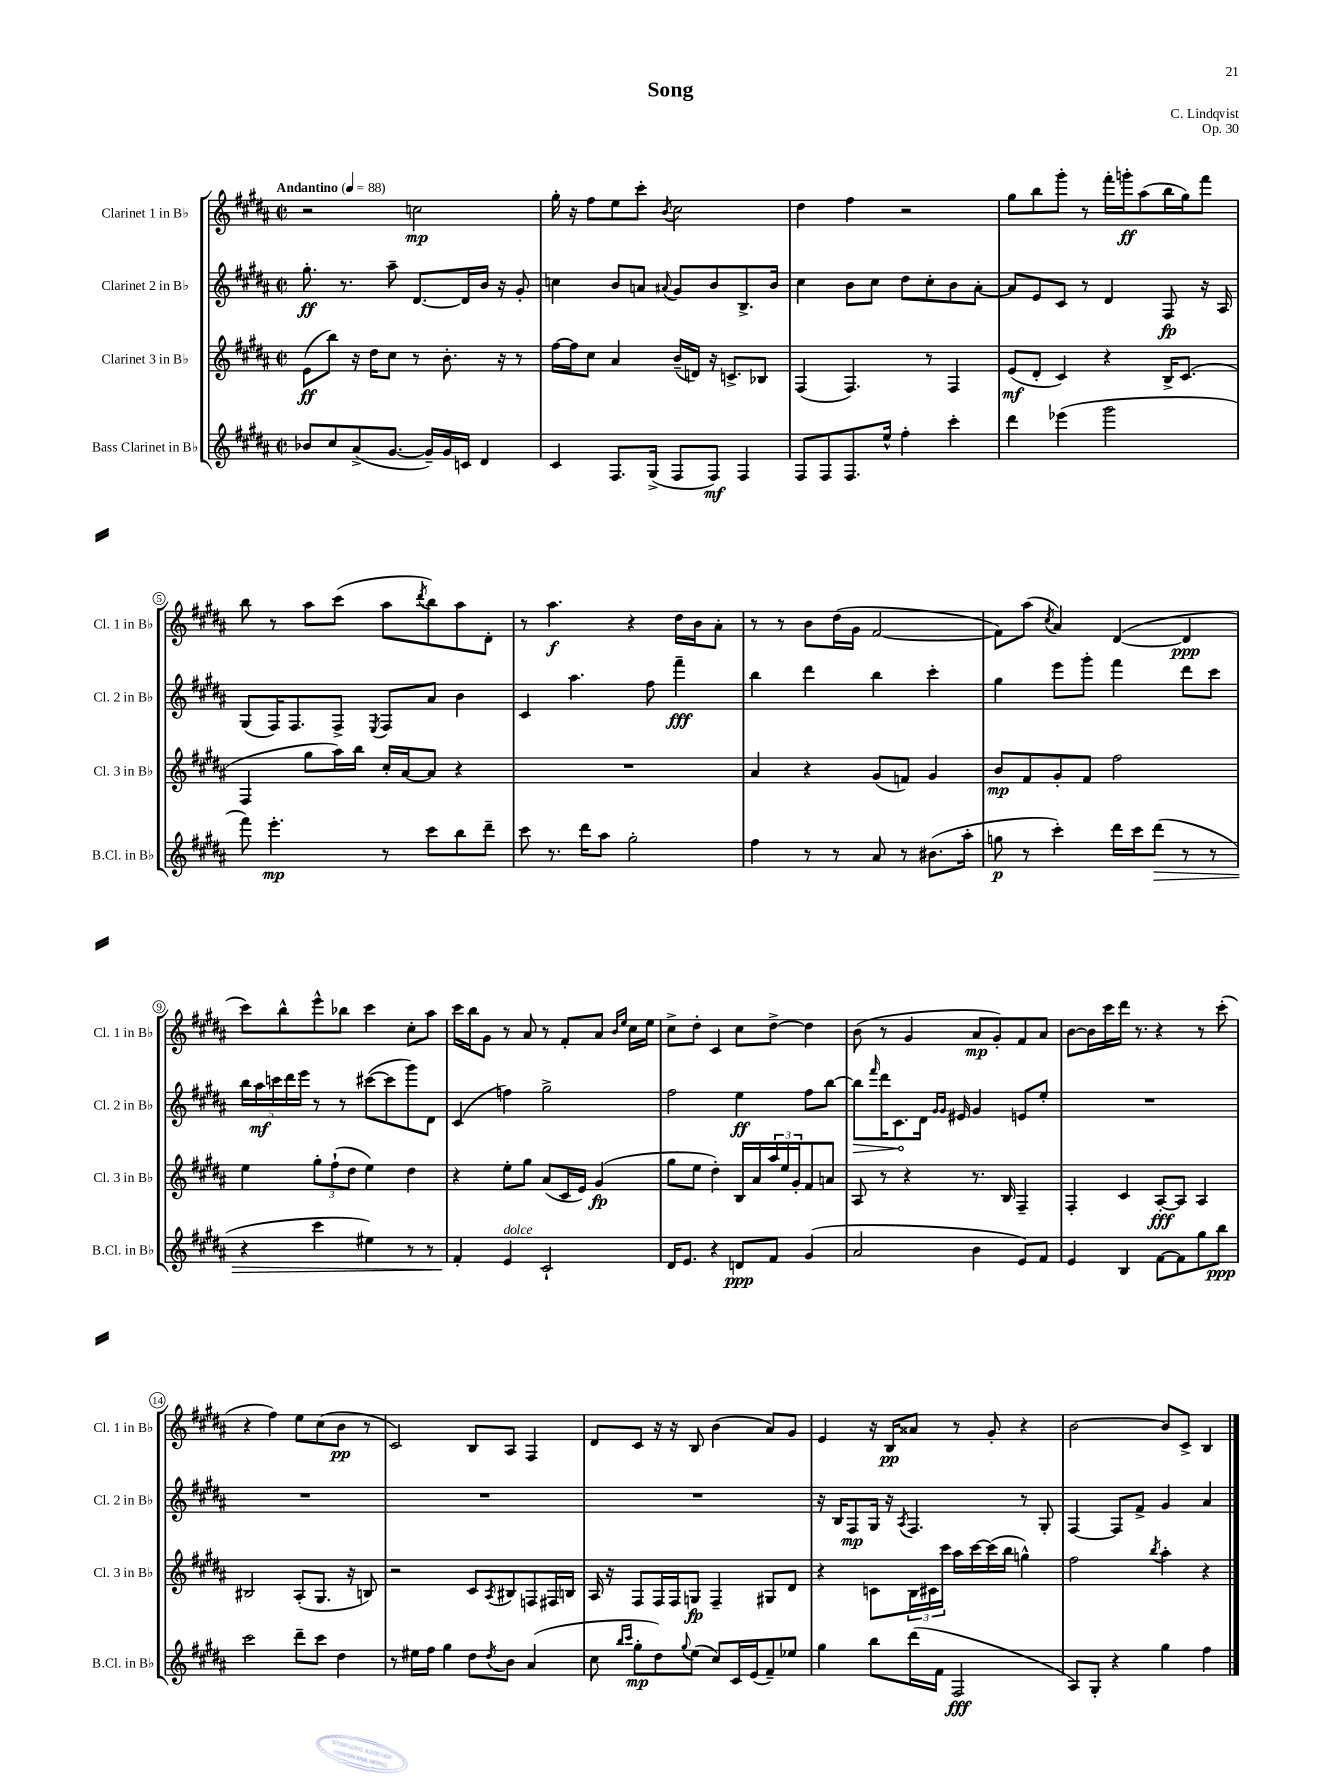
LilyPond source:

\header { title = "Song" composer = "C. Lindqvist" opus = "Op. 30" }
<<
\new StaffGroup <<
\new Staff = "s0" \with { instrumentName = "Clarinet 1 in Bb" shortInstrumentName = "Cl. 1 in Bb" } {
    \clef treble \key b \major \defaultTimeSignature \time 2/2 \tempo "Andantino" 4 = 88
    r2 c''2\mp |
    gis''16-. r16 fis''8 e''8 cis'''8-. \acciaccatura { b'8 } cis''2 |
    dis''4 fis''4 r2 |
    gis''8 b''8 gis'''8-. r8 fis'''16-. g'''16-.\ff ais''8( b''16 gis''16) fis'''8 |
    b''8 r8 ais''8 cis'''8( ais''8 \acciaccatura { dis'''8 } b''8) ais''8 dis'8-. |
    r8 ais''4.\f r4 dis''16 b'16 ais'8-. |
    r8 r8 b'8 dis''16( gis'16 fis'2~ |
    fis'8) ais''8( \acciaccatura { cis''8 } ais'4) dis'4~( dis'4\ppp |
    cis'''8) b''8-^ e'''8-^ bes''8 cis'''4 cis''8-. ais''8 |
    cis'''16 b''16 gis'8 r8 ais'8 r8 fis'8-. ais'8 \grace { b'16 e''16 } cis''16 e''16 |
    cis''8-> dis''8-. cis'4 cis''8 dis''8~-> dis''4 |
    b'8( r8 gis'4 ais'8\mp gis'8-.) fis'8 ais'8 |
    b'8~ b'16 cis'''16 dis'''16 r8. r4 r8 cis'''8-.( |
    r4 fis''4) e''8 cis''8( b'8\pp r8 |
    cis'2) b8 ais8 fis4 |
    dis'8 cis'8 r16 r16 b8 b'4( ais'8) gis'8 |
    e'4 r16 b16\pp aisis'8 r8 gis'8-. r4 |
    b'2~ b'8 cis'8-> b4 \bar "|." |
}
\new Staff = "s1" \with { instrumentName = "Clarinet 2 in Bb" shortInstrumentName = "Cl. 2 in Bb" } {
    \clef treble \key b \major \defaultTimeSignature \time 2/2
    gis''8.-.\ff r8. ais''8-- dis'8.~ dis'16 b'16 r16 gis'8-. |
    c''4 b'8 a'8 \appoggiatura { ais'8 } gis'8 b'8 b8.-> b'16 |
    cis''4 b'8 cis''8 dis''8 cis''8-. b'8 ais'8~-. |
    ais'8 e'8 cis'8 r8 dis'4 fis8\fp r16 ais16 |
    gis8( fis16) fis8. fis8-> \acciaccatura { e8 } fis8 ais'8 b'4 |
    cis'4 ais''4. fis''8 fis'''4--\fff |
    b''4 dis'''4 b''4 cis'''4-. |
    gis''4 e'''8 gis'''8-. fis'''4 dis'''8 cis'''8 |
    \tuplet 5/4 { b''16 ais''16\mf c'''16 dis'''16 e'''16 } r8 r8 cis'''8~( cis'''8 gis'''8) dis'8 |
    cis'4( f''4) gis''2-> |
    fis''2 e''4\ff fis''8 b''8~ |
    \once \override Hairpin.circled-tip = ##t b''8\> \grace { fis'''16 } dis'''16 cis'8.\! dis'16 \grace { gis'16 gis'16 } eis'16 gis'4 e'8 e''8-. |
    R1 |
    R1 |
    R1 |
    R1 |
    r16 b16 fis8\mp gis16 r16 \acciaccatura { ais8 } fis4. r8 gis8-. |
    fis4~ fis8 fis'8-> gis'4 ais'4 \bar "|." |
}
\new Staff = "s2" \with { instrumentName = "Clarinet 3 in Bb" shortInstrumentName = "Cl. 3 in Bb" } {
    \clef treble \key b \major \defaultTimeSignature \time 2/2
    e'8\ff( b''8) r16 dis''16 cis''8 r8 b'8.-. r16 r8 |
    fis''16~ fis''16 cis''8 ais'4 b'16--( d'16) r16 c'8.-> bes8 |
    fis4( fis4.) r8 fis4 |
    e'8\mf( dis'8-. cis'4) r4 b16-> cis'8.( |
    fis4 gis''8 ais''16) b''16 cis''16-. ais'16~ ais'8 r4 |
    R1 |
    ais'4 r4 gis'8( f'8) gis'4 |
    b'8\mp fis'8 gis'8-. fis'8 fis''2 |
    e''4 \tuplet 3/2 { gis''8-. fis''8-!( dis''8 } e''4) dis''4 |
    r4 e''8-. gis''8 ais'8( cis'16 e'16) gis'4\fp( |
    gis''8 e''8 dis''4-.) b16 ais'16 \tuplet 3/2 { ais''16 e''16 gis'16-. } fis'8 a'8 |
    ais8 r8 r4 r8. b16 fis4-- |
    fis4-. cis'4 ais8~-.\fff ais8 ais4 |
    bis2 ais8-.( gis8. r16 b8) |
    r2 cis'8 \acciaccatura { ais8 } bis8 f8 fis16 b16 |
    ais16 r16 fis8 fis16 fis16 g8\fp fis4-- gis8 dis'8 |
    r4 c'8 \tuplet 3/2 { b16 cis'16 cis'''16 } ais''16 cis'''16~ cis'''16( b''16 g''4-^) |
    fis''2 \acciaccatura { b''8 } ais''4-. r4 \bar "|." |
}
\new Staff = "s3" \with { instrumentName = "Bass Clarinet in Bb" shortInstrumentName = "B.Cl. in Bb" } {
    \clef treble \key b \major \defaultTimeSignature \time 2/2
    bes'8 cis''8 ais'8->( gis'8.~ gis'16--) gis'16 c'16 dis'4 |
    cis'4 fis8. gis16->( fis8 fis8\mf) fis4 |
    fis8 fis8 fis8. e''16-^ fis''4-. cis'''4-. |
    dis'''4 ees'''4( gis'''2 |
    fis'''8) e'''4.-.\mp r8 cis'''8 b''8 dis'''8-- |
    cis'''8 r8. dis'''16 ais''8 gis''2-. |
    fis''4 r8 r8 ais'8 r8 bis'8.( ais''16-. |
    g''8\p r8 cis'''4-.) dis'''16 cis'''16 dis'''8\>( r8 r8 |
    r4 cis'''4 eis''4) r8 r8 |
    fis'4-.\! e'4^\markup { \italic "dolce" } cis'2-! |
    dis'16 e'8. r4 d'8\ppp fis'8 gis'4( |
    ais'2 b'4 e'8) fis'8 |
    e'4 b4 fis'8~ fis'8 gis''8 b''8\ppp |
    cis'''2 dis'''8-- cis'''8 dis''4 |
    r8 eis''16 fis''16 gis''4 dis''8 \acciaccatura { dis''8 } b'8 ais'4( |
    cis''8 \grace { b''16 cis'''16 } gis''8-.\mp dis''8) \appoggiatura { gis''8 } e''8( cis''8) cis'16 e'16( fis'8--) ees''8 |
    gis''4 b''8 dis'''16( fis'16 fis2\fff |
    ais8) gis8-. r4 gis''4 fis''4 \bar "|." |
}
>>
>>
\layout { \context { \Score \override BarNumber.stencil = #(make-stencil-circler 0.1 0.3 ly:text-interface::print) } }
